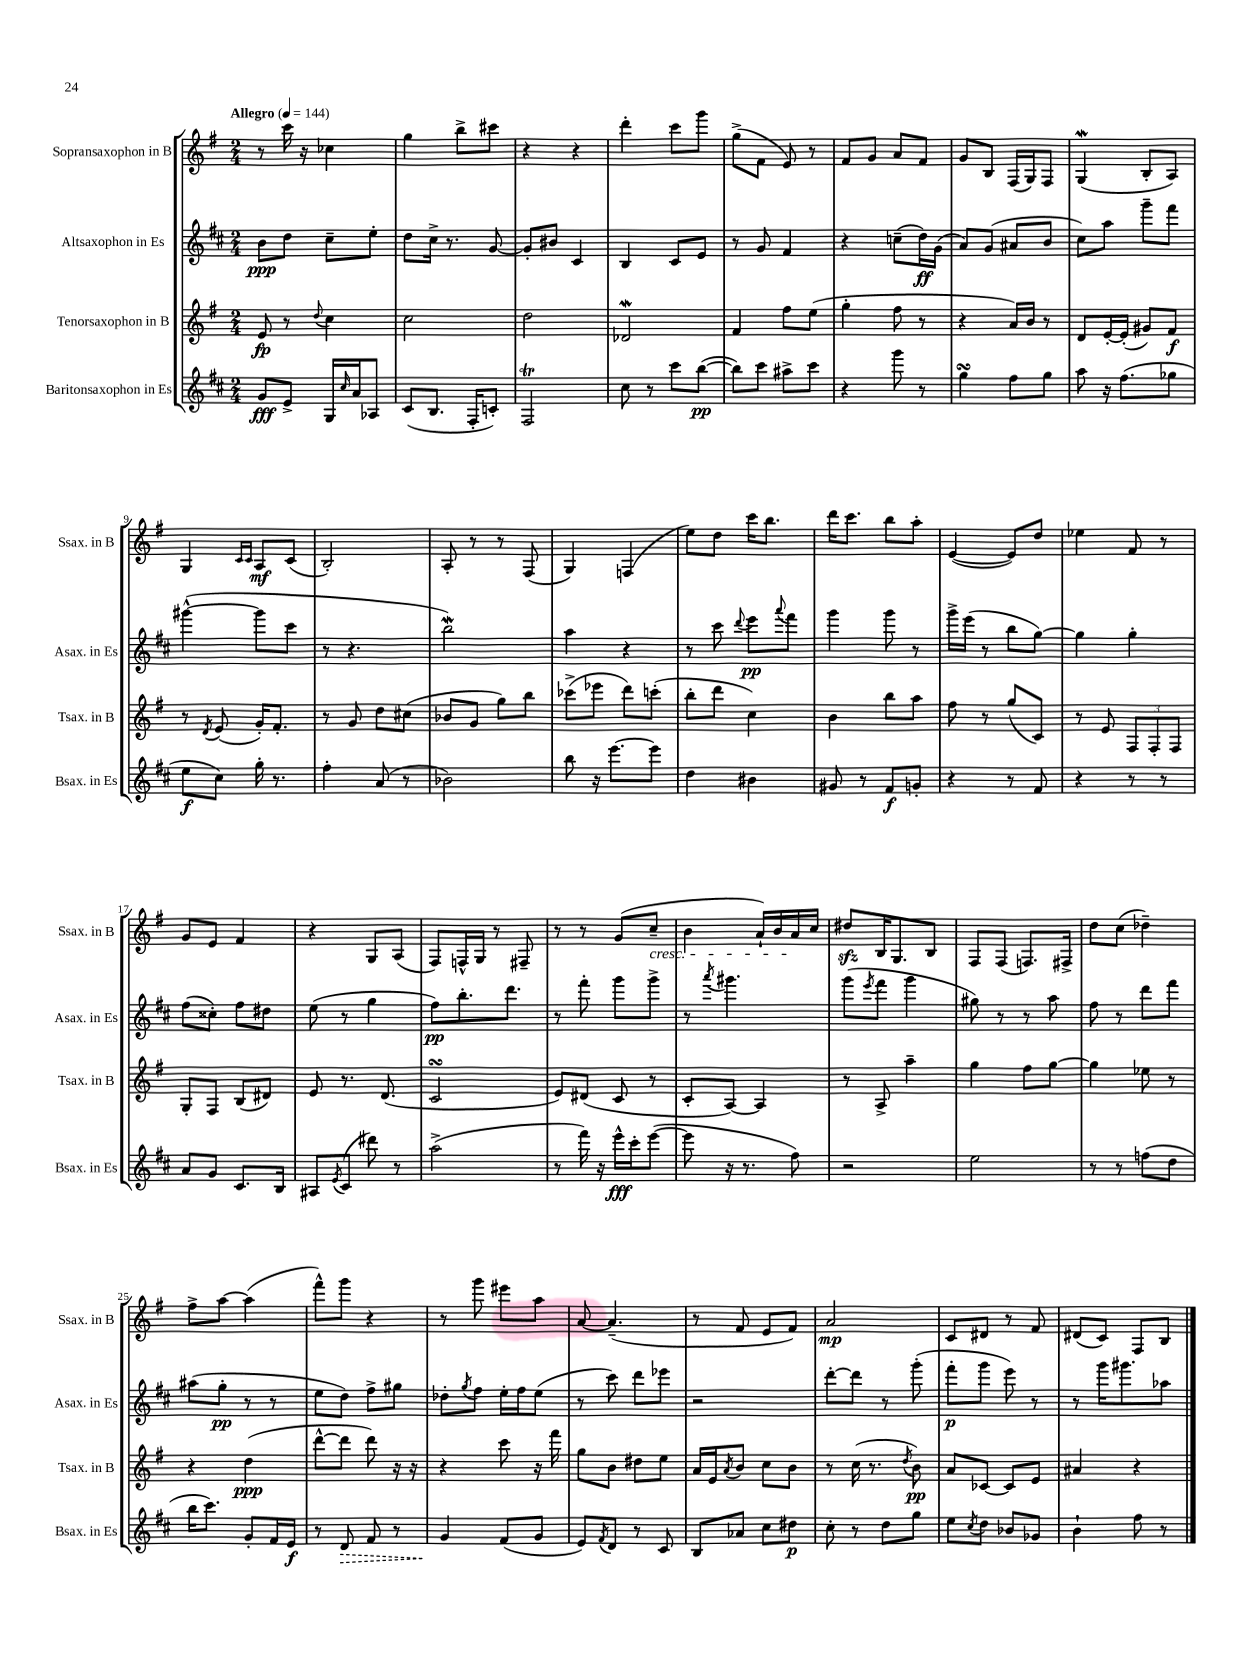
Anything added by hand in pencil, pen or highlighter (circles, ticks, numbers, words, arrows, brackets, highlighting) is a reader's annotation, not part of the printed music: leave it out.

**kern	**kern	**kern	**kern
*staff4	*staff3	*staff2	*staff1
*clefG2	*clefG2	*clefG2	*clefG2
*k[f#c#]	*k[f#]	*k[f#c#]	*k[f#]
*M2/4	*M2/4	*M2/4	*M2/4
*MM144	*MM144	*MM144	*MM144
8g	8e	8b	8r
8e^	8r	8dd	16ccc
.	.	.	16r
.	8qqdd	.	.
16G	4cc	8cc#~	4cc-
16qqcc#	.	.	.
16a	.	.	.
8A-	.	8ee'	.
=	=	=	=
(8c#	2cc	8dd	4gg
8.B	.	16cc#^	.
.	.	8.r	.
.	.	.	8bb^
16F#'	.	.	.
8c')	.	[8g	8ccc#
=	=	=	=
2F#	2dd	8g']	4r
.	.	8b#	.
.	.	4c#	4r
=	=	=	=
8cc#	2d-	4B	4ddd'
8r	.	.	.
8ccc#	.	8c#	8ccc
([8bb	.	8e	8ggg
=	=	=	=
8bb])	4f#	8r	(8gg^
8ccc#	.	8g	8f#
8aa#^	8ff#	4f#	8e)
8ccc#	(8ee	.	8r
=	=	=	=
4r	4gg'	4r	8f#
.	.	.	8g
8ggg	8ff#	(8cc~	8a
8r	8r	16dd)	8f#
.	.	(16g	.
=	=	=	=
4gg	4r	8a)	8g
.	.	(8g	8B
8ff#	16a)	8a#	(16F#
.	16b	.	16G)
8gg	8r	8b	8F#
=	=	=	=
8aa	8d	8cc#)	(4G
16r	[16e'	8aa	.
(8.ff#	(16e']	.	.
.	8g#)	8ggg~	8B'
8gg-	8f#	8fff#	8A)
=	=	=	=
8ee	8r	([4ggg#^^	4G
.	8qd	.	.
8cc#)	(8e	.	.
.	.	.	16qqc
.	.	.	16qqc
16gg'	16g')	8ggg#]	8A
8.r	8.f#'	.	.
.	.	8ccc#	(8c
=	=	=	=
4ff#'	8r	8r	2B')
.	8g	4.r	.
(8a	8dd	.	.
8r	(8cc#	.	.
=	=	=	=
2b-)	8b-	2bb)	8A'
.	8g	.	8r
.	8gg)	.	8r
.	8bb	.	(8F#
=	=	=	=
8bb	(8ccc-^	4aa	4G)
16r	8eee-	.	.
[8.eee	.	.	.
.	8ddd)	4r	(4F
8eee]	(8ccc'	.	.
=	=	=	=
4dd	8bb'	8r	8ee)
.	8ddd	8ccc#	8dd
.	.	8qqddd	.
4b#	4cc)	8eee	16ccc
.	.	.	8.bb
.	.	8qqaaa	.
.	.	8fff#	.
=	=	=	=
8g#	4b	4ggg	16ddd
.	.	.	8.ccc
8r	.	.	.
8f#	8bb	8ggg	8bb
8g'	8aa	8r	8aa'
=	=	=	=
4r	8ff#	16ggg^	([4e
.	.	(16eee	.
.	8r	8r	.
8r	(8gg	8bb	8e])
8f#	8c)	[8gg)	8dd
=	=	=	=
4r	8r	4gg]	4ee-
.	8e	.	.
8r	12F#	4gg'	8f#
.	12F#'	.	.
8r	.	.	8r
.	12F#	.	.
=	=	=	=
8a	8G'	(8ff#	8g
8g	8F#	8cc##')	8e
8.c#	(8B	8ff#	4f#
.	8d#)	8dd#	.
16B	.	.	.
=	=	=	=
8A#	8e	(8ee	4r
8qe	.	.	.
(8c#	8.r	8r	.
8ddd#)	.	4gg	8G
.	(8.d	.	.
8r	.	.	(8A
=	=	=	=
(2aa^	2c	8ff#)	8F#)
.	.	8.bb'	16F^^
.	.	.	16G
.	.	.	8r
.	.	8.ddd	.
.	.	.	8F#~
=	=	=	=
8r	8e)	8r	8r
16fff#)	(8d#	8fff#'	8r
16r	.	.	.
16eee^^	8c	8ggg	(8g
16ccc#'	.	.	.
([8eee	8r	8ggg^	8cc~
=	=	=	=
8eee]	8c'	8r	4b
.	.	8qaaa	.
16r	[8A)	4.ggg#	.
8.r	.	.	.
.	4A]	.	16a`)
.	.	.	16b
8ff#)	.	.	16a
.	.	.	16cc
=	=	=	=
2r	8r	(8ggg	8dd#
.	.	8qeee	.
.	8A^	8fff#	16B
.	.	.	8.G
.	4aa~	4ggg	.
.	.	.	8B
=	=	=	=
2ee	4gg	8gg#)	8F#
.	.	8r	(8F#
.	8ff#	8r	8.F)
.	[8gg	8aa	.
.	.	.	16F#^
=	=	=	=
8r	4gg]	8ff#	8dd
8r	.	8r	(8cc
(8ff	8ee-	8ddd	4dd-~)
8dd	8r	8fff#	.
=	=	=	=
16bb	4r	(8aa#	8ff#^
8.ccc#)	.	.	.
.	.	8gg'	[8aa
8g'	(4dd	8r	(4aa]
16f#	.	8r	.
16e	.	.	.
=	=	=	=
8r	[8ddd^^	8ee	8fff#^^)
8d	8ddd]	8dd)	8ggg
8f#	8ddd)	8ff#^	4r
8r	16r	8gg#	.
.	16r	.	.
=	=	=	=
4g	4r	8dd-'	8r
.	.	8qgg	.
.	.	8ff#	8ggg
(8f#	8ccc	16ee'	8eee#
.	.	16ff#	.
8g	16r	(8ee	8aa
.	16fff#	.	.
=	=	=	=
8e)	8gg	8r	[8a
8qf#	.	.	.
8d	8b	8ccc#)	(4.a~]
8r	8dd#	8ddd	.
8c#	8ee	8eee-	.
=	=	=	=
8B	16a	2r	8r
.	16e	.	.
.	8qa	.	.
8a-	8b	.	8f#
8cc#	8cc	.	8e
8dd#	8b	.	8f#)
=	=	=	=
8cc#'	8r	[8ddd'	2a
8r	(16cc	8ddd]	.
.	8.r	.	.
8dd	.	8r	.
.	8qdd	.	.
8gg	8b)	(8ggg'	.
=	=	=	=
8ee	8a	8fff#'	8c
8qcc#	.	.	.
8dd	[8c-	8ggg	8d#
8b-	8c-]	8eee)	8r
8g-	8e	8r	8f#
=	=	=	=
4b`	4a#	8r	(8d#
.	.	16ggg	8c)
.	.	8.ggg#	.
8ff#	4r	.	8F#
8r	.	8aa-	8B
==	==	==	==
*-	*-	*-	*-
